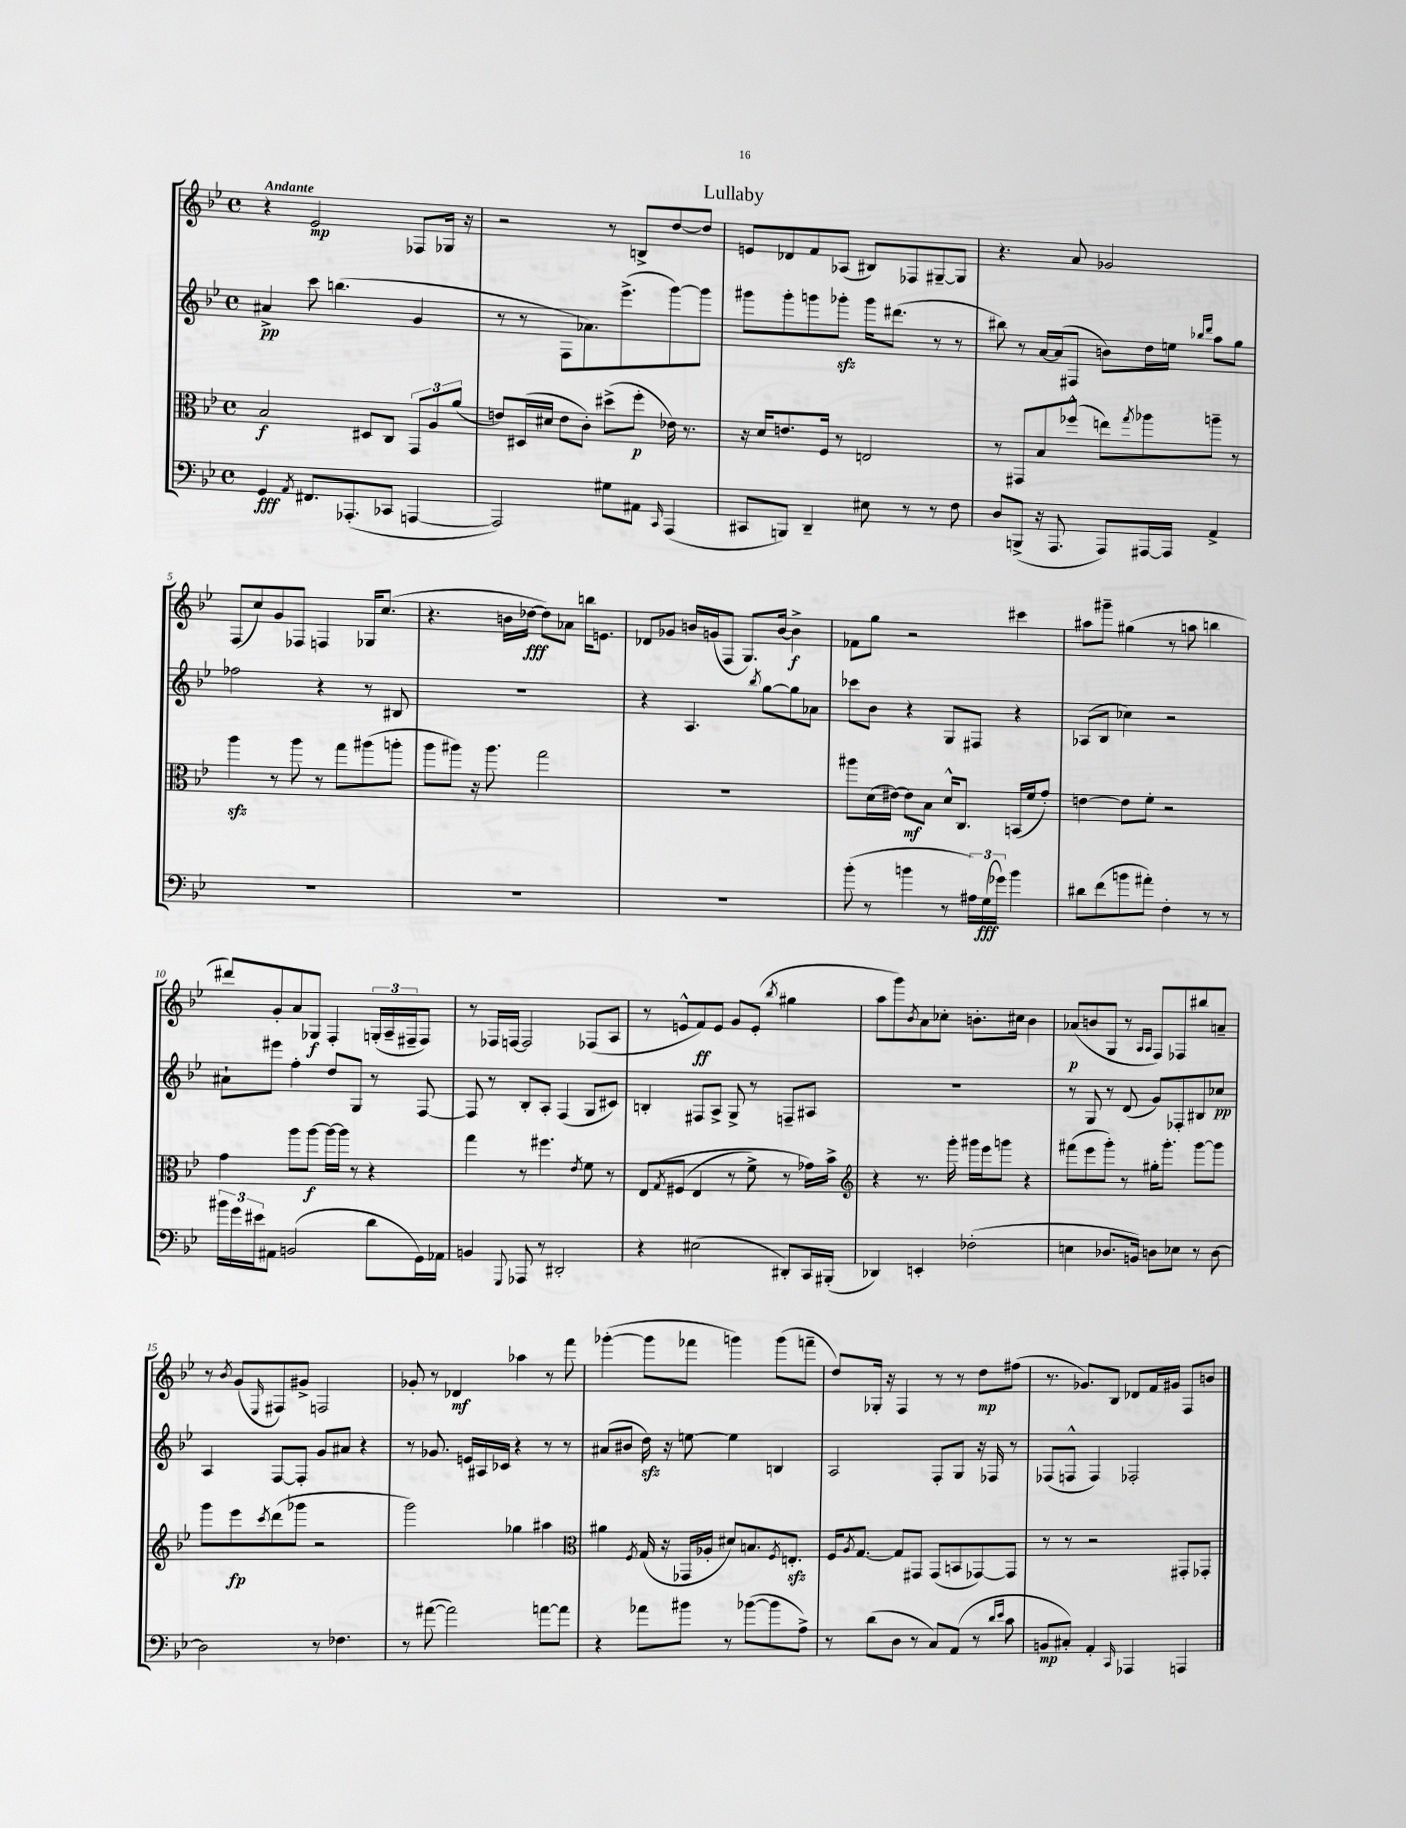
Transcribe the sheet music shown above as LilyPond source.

\header { title = "Lullaby" }
<<
\new StaffGroup <<
\new Staff = "s0" {
    \clef treble \key bes \major \defaultTimeSignature \time 4/4 \tempo "Andante"
    r4 ees'2\mp fes8 ges16 r16 |
    r2 r8 b8-> d''8~ d''8 |
    e'8 des'8 f'8 aes8( bis8) fes8 gis8~-- gis8 |
    r4. a'8 ges'2 |
    f8( c''8) g'8 fes8 f4 ges16 c''8.( |
    r4. b'16 des''16~\fff des''8) aes'8 b''16 e'8. |
    des'8 ges'8 b'16 g'16( f8 g8.) b'16~ b'4->\f |
    fes'8 g''8 r2 cis'''4 |
    ais''8 gis'''8-- gis''4( r8 a''8 b''4 |
    dis'''8) g'8-. a'8 ges8\f f4-. \tuplet 3/2 { g16-.( a16-- fis16-- } fis8) |
    r8 fes16 f16~ f2 fes8( a8 |
    r8 e'8-^ f'8\ff) e'8 g'8 e'8-.( \acciaccatura { bes''8 } gis''4 |
    a''8 g'''8) \acciaccatura { bes'8 } a'8 ces''8-. b'8.-. cis''16 b'4 |
    aes'8\p( b'8 g8 r8 \grace { a16 a16 } f8) fes8 bis''8 a'8-- |
    r8 \acciaccatura { bes'8 } g'8( \grace { ees16 } fis8) gis'8-> f2 |
    ges'8-. r8 des'4\mf aes''4 r8 f'''8 |
    ges'''4~-.( ges'''8 fes'''8 g'''4) g'''8( f'''8-- |
    d''8) ges16-. r16 f4 r8 r8 d''8\mp fis''8( |
    r8. ges'8.) bes8 des'8 f'16 gis'16 f8 b'8 \bar "|." |
}
\new Staff = "s1" {
    \clef treble \key bes \major \defaultTimeSignature \time 4/4
    ais'4->\pp c'''8 b''4.( g'4 |
    r8 r8 f8 aes'8.) ees'''8.->( g'''8~) g'''8 |
    gis'''8 gis'''8-. g'''8 ges'''8-.\sfz ges'''16 dis'''8.( r8 r8 |
    bis''8) r8 a'16~ a'16( fis8 b'8) d''16 e''16 \grace { bes''16 d'''16 } a''8 g''8 |
    fes''2 r4 r8 bis8 |
    R1 |
    r4 a4. \acciaccatura { bes''8 } g''8~ g''8 aes'8 |
    ces'''8 bes'8 r4 g8 fis8 r4 |
    aes8( bes8 ces''4) r2 |
    ais'8-! eis'''8 f''4-. d''8 g8 r8 f8~ |
    f8 r8 bes8-. a8-. f4( g8 cis'8) |
    b4-. fis8 a8-> g8-> r8 f8-- ais8 |
    R1 |
    r8 g8 r8 d'8( g'8) fes8-. bis8 ces''8\pp |
    a4 f8~ f8-. g'8 ais'8 r4 |
    r8 ges'8. e'16 ais16 ces'16 r4 r8 r8 |
    ais'8( bis'8 d''16\sfz) r16 e''8~ e''4 b4 |
    a2 f8-. g8 r16 fes16 r8 |
    fes8( f8-^ f4) fes2-. \bar "|." |
}
\new Staff = "s2" {
    \clef alto \key bes \major \defaultTimeSignature \time 4/4
    bes2\f dis8 c8 \tuplet 3/2 { g,8 a8 a'8( } |
    e'8) dis16( dis'16 e'8 c'8-.) dis''8->( f''8-.\p ees'16) r8. |
    r16 d'16 e'8. f16 r8 e2 |
    r8 gis,8 bes8 fes''8-^( e''8) \acciaccatura { g''8 } aes''8 a''8-- r8 |
    a''4\sfz r8 a''8 r8 g''8 ais''8( a''8-. |
    a''8 ais''8) r16 ais''8. g''2 |
    R1 |
    ais''8 d'16( eis'16~) eis'8\mf bes8 d'16-^ c8. b,16( f'16 g'8-.) |
    e'4~ e'8 f'8-. r2 |
    g'4 a''8 a''8~\f a''16~ a''16 r8 r4 |
    g''4 r8 fis''4. \acciaccatura { ees'8 } f'8 r8 |
    ees8\( \acciaccatura { g8 } fis8( ees4 r8 f'8->) r8 ges'16\) bes'16-> |
    \clef treble r4 r8. g'''16-. gis'''16 ees'''16 g'''8 r4 |
    fis'''8( ees'''8 g'''8-.) r8 gis''16-. g'''8.-. g'''8~ g'''8 |
    g'''8 ees'''8\fp \acciaccatura { c'''8 } d'''8( ges'''8 r2 |
    g'''2) ges''4 ais''4 |
    \clef alto ais'4 \acciaccatura { f8 } g16( r16 ges,16 aes16-. dis'8) b8. \acciaccatura { f8 } e8.-.\sfz |
    f16 \acciaccatura { a8 } g8.~ g8 gis,8 gis,8( b,8 ges,8~) ges,8 |
    r8 r8 r2 gis,8-. ges,8-. \bar "|." |
}
\new Staff = "s3" {
    \clef bass \key bes \major \defaultTimeSignature \time 4/4
    g,4\fff \acciaccatura { a,8 } fis,8. aes,,8.-.( ces,8 a,,4~ |
    a,,2) gis8 ais,8 \grace { c,16 } a,,4( |
    cis,8 b,,8) d,4-- eis8 r8 r8 f8 |
    d8 b,,8->( r16 a,,8. a,,8) ais,,16~ ais,,16 a,4-> |
    R1 |
    R1 |
    R1 |
    bes'8-.( r8 b'4 r8 \tuplet 3/2 { ais16) g16\fff( ges'16) } b'4 |
    dis'8 f'8( b'8 ais'8-.) f4-. r8 r8 |
    \tuplet 3/2 { bis'16 g'16 eis'16 } ais,8 b,2( d'8 g,16) aes,16 |
    b,4 \appoggiatura { g,,8 } aes,,8 r8 dis,2-. |
    r4 eis2( dis,8-.) c,16 bis,,16-.( |
    des,4) e,4-. fes2-.( |
    e4 des8. b,16) d8 ees8 r8 d8~ |
    d2 r8 fes4. |
    r8 ais'8~( ais'2) a'8~ a'8 |
    r4 aes'8 bis'8 r8 bes'8~( bes'8 a8->) |
    r8 d'8( d8 r8 c8) a,8( r8 \grace { d'16 ees'16 } c'8 |
    b,8\mp cis8-.) a,4-. \grace { c,16 } aes,,4 a,,4 \bar "|." |
}
>>
>>
